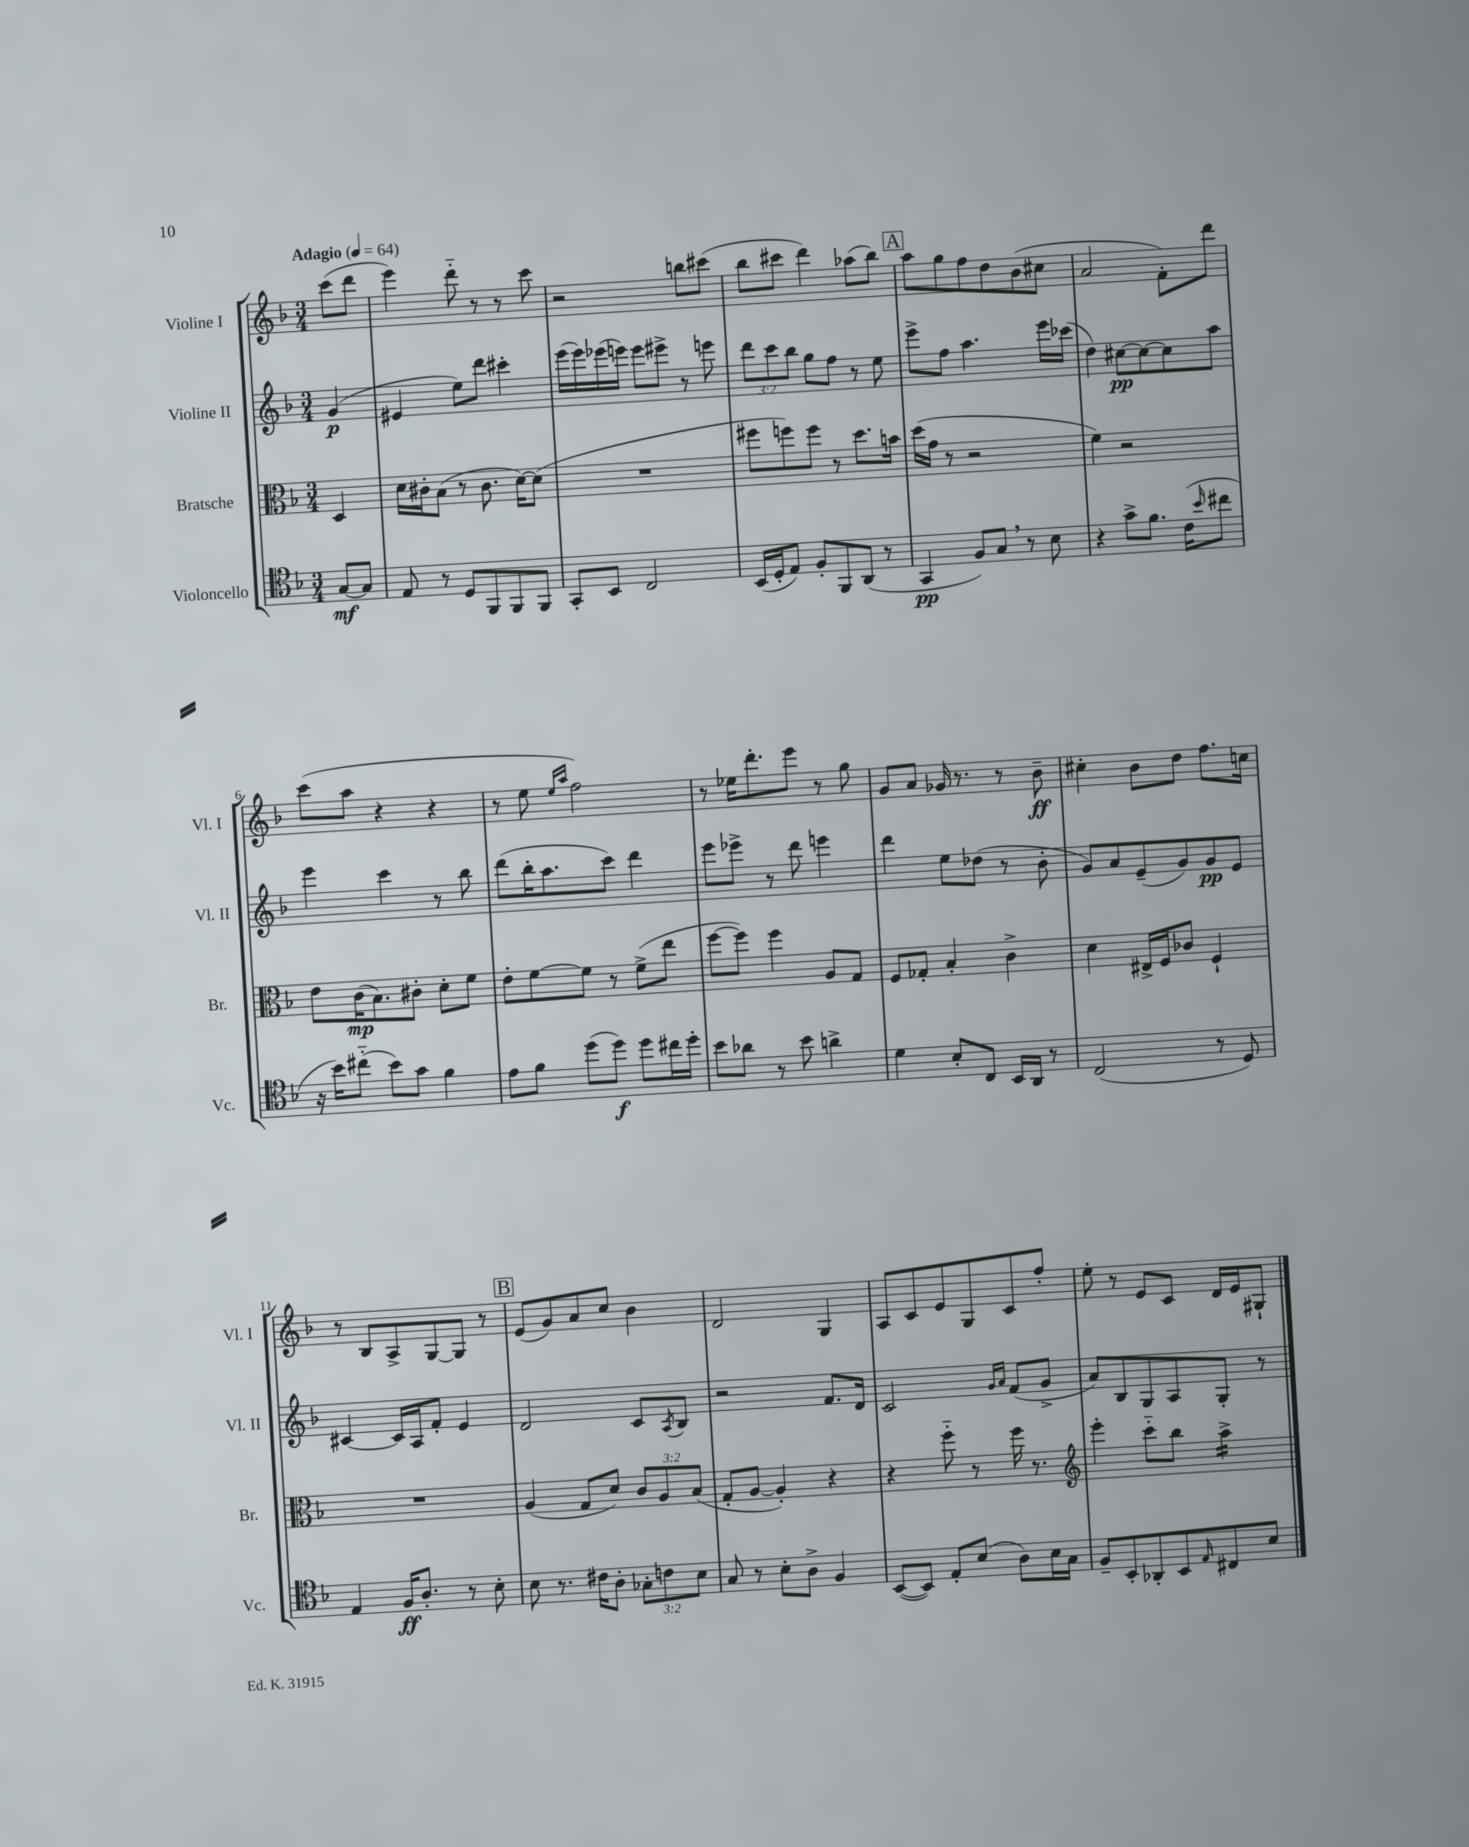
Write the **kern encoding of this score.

**kern	**kern	**kern	**kern
*staff4	*staff3	*staff2	*staff1
*clefC4	*clefC3	*clefG2	*clefG2
*k[b-]	*k[b-]	*k[b-]	*k[b-]
*M3/4	*M3/4	*M3/4	*M3/4
*MM64	*MM64	*MM64	*MM64
[8G/L	4D/	(4g/	(8ccc\L
8G/]J	.	.	8ddd\J
=	=	=	=
8E/	16d\LL	4e#/	4eee\)
.	16c#'\J	.	.
8r	(8B-\J	.	.
8D/L	8r	8ee\L)	8ddd'~\
8FF/	8.c#\	8ddd\J	8r
8FF/	.	4ccc#'\	8r
.	[16d\LK)	.	.
8FF/J	(8d\]J	.	8ccc\
=	=	=	=
8GG'/L	2.r	(16eee\LL	2r
.	.	16eee\)	.
8BB-/J	.	(16eee-\	.
.	.	16eee\JJ)	.
2C/	.	8eee\L	.
.	.	8eee#^\J	.
.	.	8r	8bb\L
.	.	8eee\	(8ccc#\J
=	=	=	=
(16BB-/LL	8ff#\L	12ddd\L	8bb-\L
16D'/J	.	.	.
.	.	12ccc\	.
8E/J)	8ff\)	.	8ccc#\J
.	.	12bb-\J	.
8F'/L	8ff\J	8gg\L	4ddd\)
8FF/	8r	8ff\J	.
(8AA/J	8.dd\L	8r	(8aa-\L
8r	.	8ee\	8bb-\J)
.	16b\Jk	.	.
=	=	=	=
4GG/	(16dd\LL	8eee^\L	8aa\L
.	16g\JJ	.	.
.	8r	8ff\J	8gg\
8F/L)	2r	4.aa\	8ff\
8G/J	.	.	8dd\
8r	.	.	(8b-\
8B-\	.	16eee\LL	8cc#\J
.	.	(16ccc-\JJ	.
=	=	=	=
4r	4f\)	4dd\)	2a/
8g^\L	2r	[8cc#\L	.
8.f\J	.	8cc#\_	.
.	.	8cc#\]	8f'\L)
(16c\LK	.	.	.
16qqb-/	.	.	.
8cc#\J	.	8aa\J	8ddd\J
=	=	=	=
16r	8e\L	4eee\	(8ccc\L
16b-\LK)	.	.	.
(8cc#'~\J	(16c\K	.	8aa\J
.	8.B-\)	.	.
8b-\L)	.	4ccc\	4r
8g\J	8c#'\J	.	.
4f\	8d'\L	8r	4r
.	8f\J	8bb-\	.
=	=	=	=
8e\L	8e'\L	(8ddd\L	8r
8f\J	[8f\	16bb-'\K	8ee\
.	.	8.aa\	.
.	.	.	16qqee/LL
.	.	.	16qqaa/JJ
(8dd\L	8f\]J	.	2ff\)
8dd\J)	8r	8ccc\J)	.
8dd\L	(8f^\L	4ddd\	.
16cc#\L	8ee\J	.	.
16dd'\JJ	.	.	.
=	=	=	=
8b-\L	[8ff\L	8eee\L	8r
8a-\J	8ff\]J)	8eee-^\J	16ee-\LK
.	.	.	8.ddd'\
8r	4ff\	8r	.
8b-\	.	8ddd\	8eee\J
4a^\	8A/L	4eee\	8r
.	8G/J	.	8gg\
=	=	=	=
4d\	8F/L	4ddd\	8g/L
.	8G-'/J	.	8a/J
8B-'/L	4B-'/	8ee\L	16g-/
.	.	.	8.r
8C/J	.	(8dd-\J	.
16BB-/LL	4c^\	8r	8r
16AA/JJ	.	.	.
8r	.	8b-'\	8b-~\
=	=	=	=
(2C/	4d\	8g/L)	4cc#'\
.	.	8a/	.
.	16E#^/LL	(8e~/	8b-\L
.	16F/J	.	.
.	8c-/J	8g/)	8dd\J
8r	4F`/	8g/	8.ff\L
8D/)	.	8e/J	.
.	.	.	16cc\Jk
=	=	=	=
4E/	2.r	[4c#/	8r
.	.	.	8B-/L
16F/LK	.	16c#/]LL	8A^/
8.A'/J	.	16A/J	.
.	.	8f'/J	[8G/
8r	.	4e/	8G/]J
8B-'\	.	.	8r
=	=	=	=
8B-\	(4A/	2d/	(8e/L
8.r	.	.	8g/)
.	8G/L	.	8a/
16c#\LK	.	.	.
8A'\J	8d/J)	.	8cc/J
12G-'\L	12c/L	8c/L	4b-\
12c\	12A/	.	.
.	.	8qA/	.
.	.	8B-/J	.
12B-\J	(12B-/J	.	.
=	=	=	=
8G/	8G'/L	2r	2d/
8r	[8A/J	.	.
8B-'\L	4A'/])	.	.
8A^\J	.	.	.
4F/	4r	8.f/L	4G/
.	.	16d/Jk	.
=	=	=	=
([8BB-/L	4r	2c/	8A/L
8BB-/]J)	.	.	8c/
8E'/L	8ff'~\	.	8e/
(8B-/J	8r	.	8G/
.	.	16qqg/LL	.
.	.	16qqa/JJ	.
8A\L)	16ff\	(8f/L	8c/
.	8.r	.	.
16B-\L	.	8g^/J	8ff'/J
16G\JJ	.	.	.
=	=	=	=
*	*clefG2	*	*
8F~/L	4eee'\	8a/L)	8ee'\
8BB-'/	.	8B-/	8r
8AA-'/	8ccc'~\L	8G/	8e/L
8BB-/	8bb-\J	8A/	8c/J
16qqE/	.	.	.
8C#/	4aa^\	8G'/J	16d/LL
.	.	.	16e/J
8B-/J	.	8r	8G#`/J
==	==	==	==
*-	*-	*-	*-
